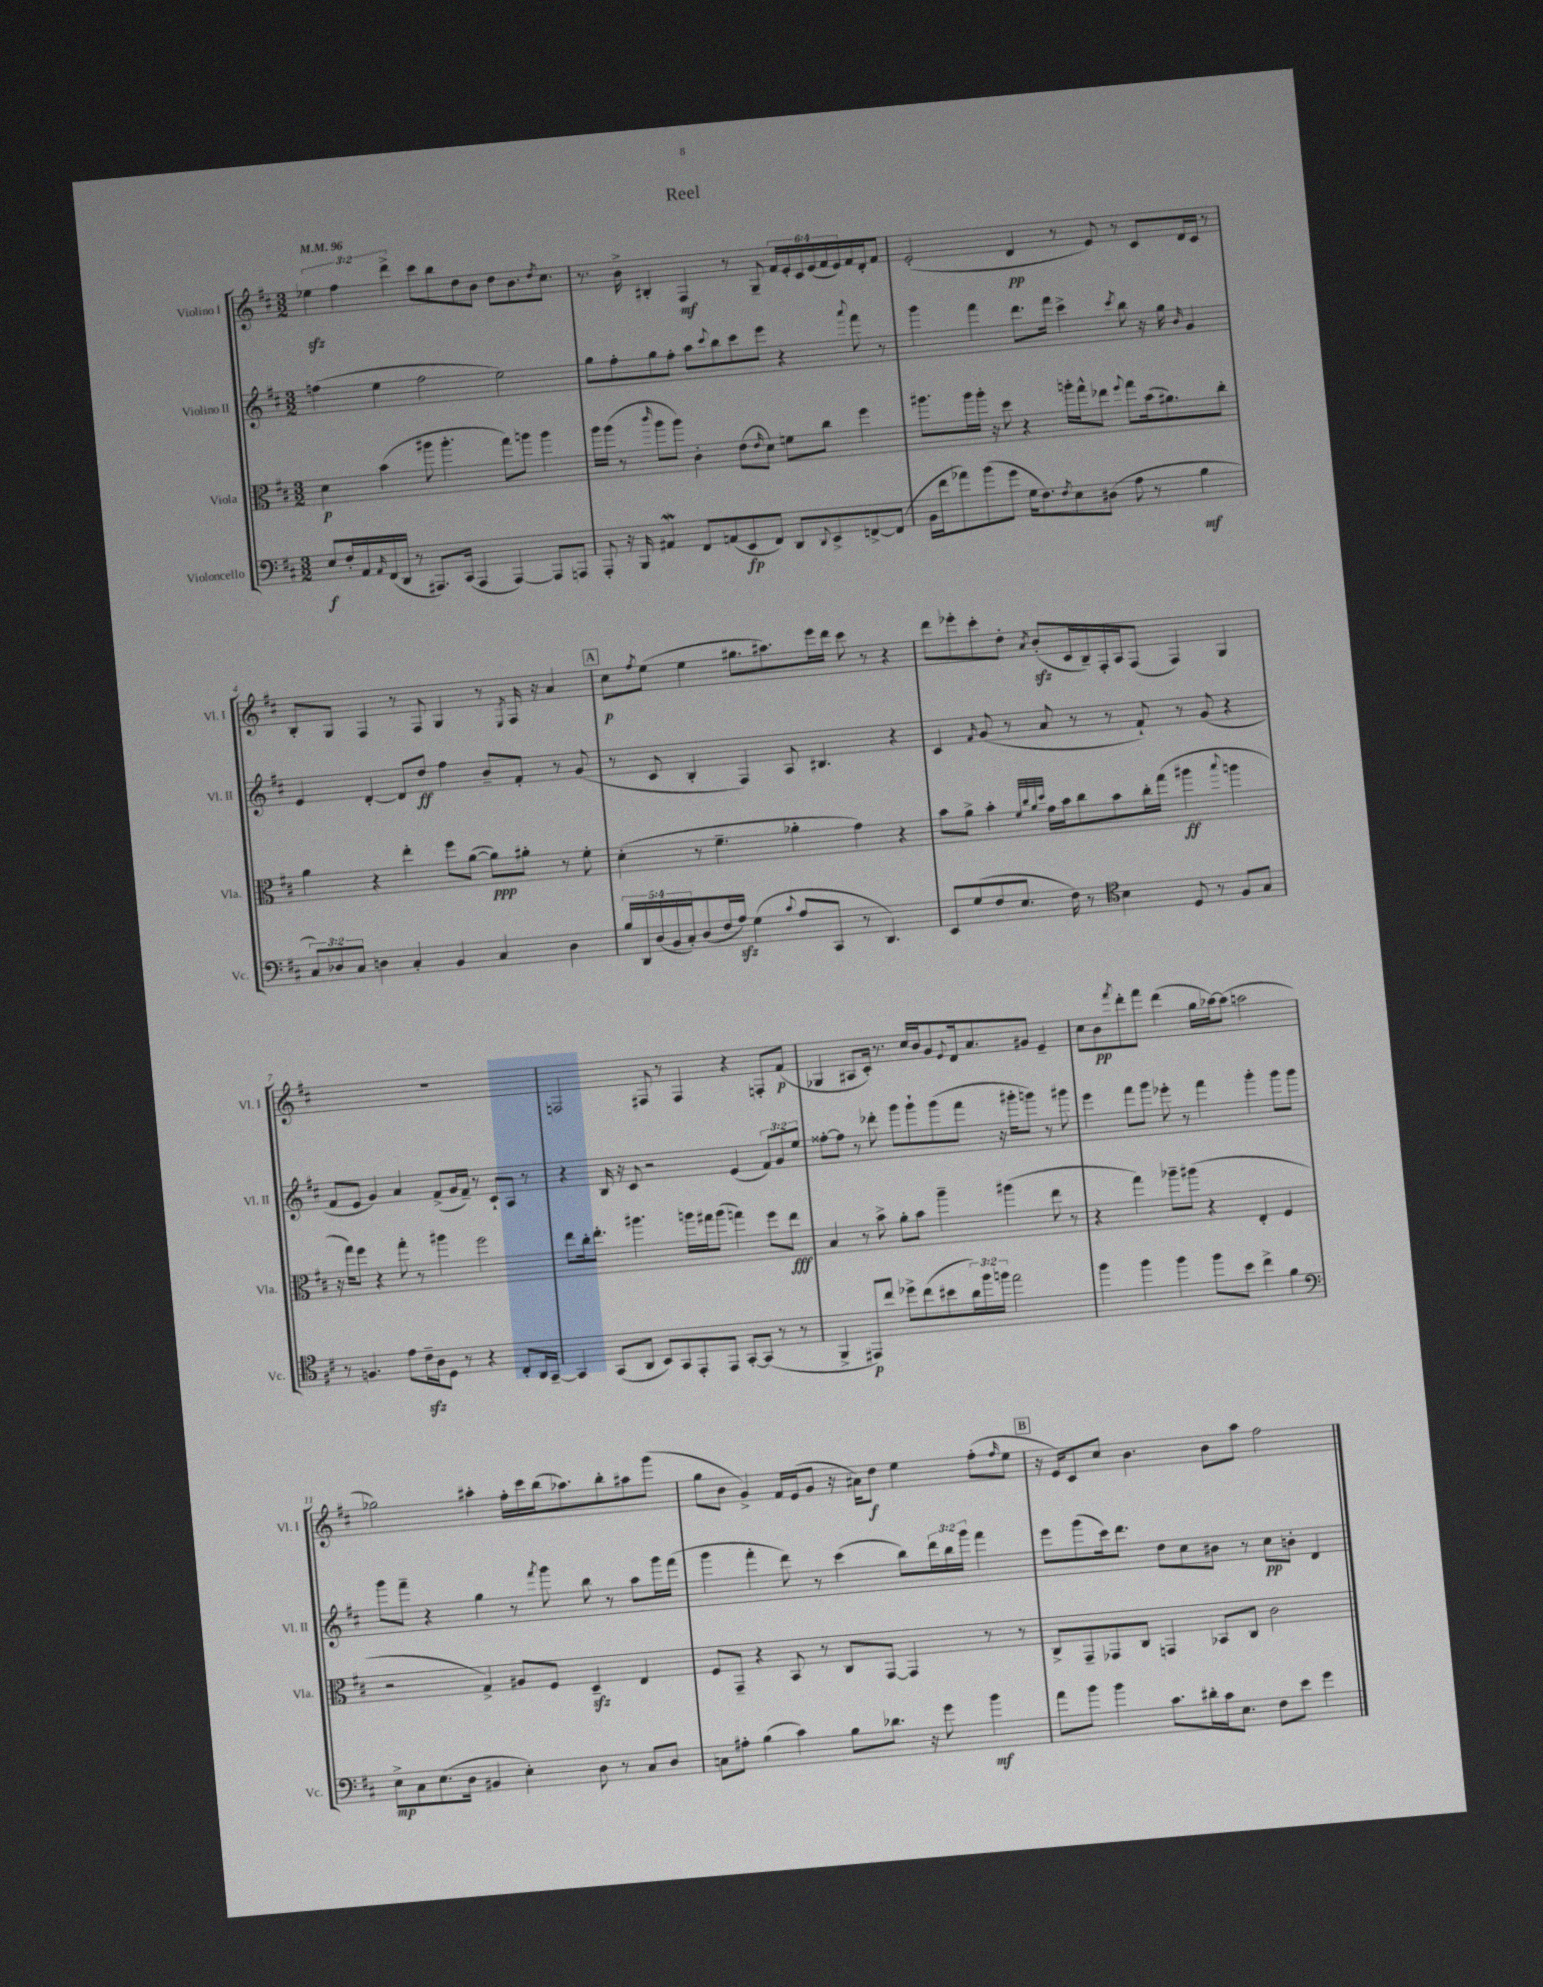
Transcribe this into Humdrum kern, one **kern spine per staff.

**kern	**dynam	**kern	**dynam	**kern	**dynam	**kern	**dynam
*part4	*part4	*part3	*part3	*part2	*part2	*part1	*part1
*staff4	*staff4	*staff3	*staff3	*staff2	*staff2	*staff1	*staff1
*I"Violoncello	*	*I"Viola	*	*I"Violino II	*	*I"Violino I	*
*I'Vc.	*	*I'Vla.	*	*I'Vl. II	*	*I'Vl. I	*
*clefF4	*	*clefC3	*	*clefG2	*	*clefG2	*
*k[f#c#]	*	*k[f#c#]	*	*k[f#c#]	*	*k[f#c#]	*
*M3/2	*	*M3/2	*	*M3/2	*	*M3/2	*
*MM96	*	*MM96	*	*MM96	*	*MM96	*
=1	=1	=1	=1	=1	=1	=1	=1
8E/L	f	4d\	p	(4ffn\	.	6ee-Xzz\	.
16F#'/L	.	.	.	.	.	.	.
.	.	.	.	.	.	6ff#\	.
16AA/	.	.	.	.	.	.	.
16qqAA/	.	.	.	.	.	.	.
(16FF#/	.	(4b\	.	4ee\	.	.	.
16DD/JJ	.	.	.	.	.	.	.
.	.	.	.	.	.	6ddd^\	.
8r	.	.	.	.	.	.	.
8.AAA#X/L)	.	8aa#X\	.	2ff\	.	8ccc#\L	.
.	.	4.aa#'\	.	.	.	8bb\	.
(16CC#/Jk	.	.	.	.	.	.	.
4AAA#/	.	.	.	.	.	8dd\	.
.	.	.	.	.	.	8b\J	.
[4AAA#/)	.	8gg\L)	.	2ee\)	.	8dd\L	.
.	.	8aan\J	.	.	.	8.b\	.
8AAA#/L]	.	4aa\	.	.	.	.	.
.	.	.	.	.	.	8qdd/	.
.	.	.	.	.	.	8.cc#\J	.
8AAAn/J	.	.	.	.	.	.	.
=2	=2	=2	=2	=2	=2	=2	=2
8AAA'/	.	16aa\LL	.	8gg\L	.	8.r	.
.	.	(16aa\JJ	.	.	.	.	.
16r	.	8r	.	8ff#'\	.	.	.
16BBB/	.	.	.	.	.	16b^\	.
.	.	16qqccc#/	.	.	.	.	.
4AA#XW/	.	8aa\L	.	8gg\	.	4B#X'/	.
.	.	8aa\J)	.	8ff#'\J	.	.	.
8FF#/L	.	4c#'\	.	8aa\L	.	4F#/	mf
.	.	.	.	8qqccc#/	.	.	.
(8AAn/	.	.	.	8bb\	.	.	.
8EE/	fp	(8e\L	.	8ccc#\	.	8r	.
.	.	16qqe/	.	.	.	.	.
8FF#/J)	.	8d\J)	.	8eee\J	.	8G~/	.
8DD/L	.	8fn\L	.	4r	.	24f#/LL	.
.	.	.	.	.	.	24e'/	.
.	.	.	.	.	.	24c#/	.
8qqDD/	.	.	.	.	.	.	.
8EE^/	.	8cc#\J	.	.	.	(24e/	.
.	.	.	.	.	.	24f#/	.
.	.	.	.	.	.	24e/)	.
.	.	.	.	8qqaaa/	.	.	.
[8FFn^/	.	4ff#\	.	8fff#\	.	16f#/	.
.	.	.	.	.	.	16d'/J	.
(8FF/J]	.	.	.	8r	.	8f#/J	.
=3	=3	=3	=3	=3	=3	=3	=3
16BB\LL	.	8.aa#X\L	.	4ggg\	.	(2e'/	.
16f#\J	.	.	.	.	.	.	.
8a-X\)	.	.	.	.	.	.	.
.	.	16aa#\L	.	.	.	.	.
(8b\	.	16aa#'\JJ	.	4fff#\	.	.	.
.	.	16r	.	.	.	.	.
8g\J	.	8dd\	.	.	.	.	.
16G\KL	.	4r	.	8.ddd\L	.	4d/	pp
8.F#\)	.	.	.	.	.	.	.
.	.	.	.	16fff#\Jk	.	.	.
8qF#/	.	.	.	.	.	.	.
8E\	.	16aan'\LL	.	4ccc#^\	.	8r	.
.	.	16gg^^\J	.	.	.	.	.
(8D#X\J	.	8ee-X\J	.	.	.	8e/)	.
.	.	8qqff#/	.	8qccc#/	.	.	.
8A\	.	8gg\L	.	8bb\	.	8r	.
8r	.	(16b\k	.	16r	.	8c#/L	.
.	.	8.a#X\)	.	16gg\	.	.	.
.	.	.	.	16qqb/	.	.	.
4B\	mf	.	.	4g/	.	16d/L	.
.	.	.	.	.	.	16c#/JJ	.
.	.	8cc#'\J	.	.	.	8r	.
!!LO:LB:g=z
=4	=4	=4	=4	=4	=4	=4	=4
12C#/L)	.	4a\	.	4e/	.	8B'/L	.
12D-X/	.	.	.	.	.	.	.
.	.	.	.	.	.	8G/J	.
12C#/J	.	.	.	.	.	.	.
4Dn\	.	4r	.	[4d'/	.	4F#/	.
4C#'/	.	4ee'\	.	8d/L]	.	8r	.
.	.	.	.	8dd/J	ff	8F#/	.
4BB/	.	8ff#\L	.	4ff#\	.	4G/	.
.	.	([8a\J	.	.	.	.	.
4C#/	.	8a\L])	ppp	8b~/L	.	8r	.
.	.	.	.	.	.	8qE/	.
.	.	8a#X'\J	.	8f#'/J	.	16F#/	.
.	.	.	.	.	.	16r	.
4D\	.	8r	.	8r	.	4a/	.
.	.	8f#'\	.	(8g/	.	.	.
!!LO:REH:place=s1:t=A
=5	=5	=5	=5	=5	=5	=5	=5
20B/LL	.	(4d'\	.	8r	.	8cc#\L	p
20DD/	.	.	.	.	.	.	.
(20D/	.	.	.	.	.	.	.
.	.	.	.	.	.	8qff#/	.
.	.	.	.	8c#/	.	(8ee\J	.
20BB/	.	.	.	.	.	.	.
20C#'/J)	.	.	.	.	.	.	.
(8D/	.	8r	.	4B'/	.	4ee\	.
16F#/L	.	4.f#~\	.	.	.	.	.
16Azz/JJ)	.	.	.	.	.	.	.
(4G\	.	.	.	4F#/)	.	8.gg#X\L	.
.	.	.	.	.	.	8.aa#X\)	.
8qqc#/	.	.	.	.	.	.	.
8A/L	.	4a-X'\	.	8A/	.	.	.
8CC#/J	.	.	.	4.B#X/	.	16eee\L	.
.	.	.	.	.	.	16ddd\JJ	.
8r	.	4g\)	.	.	.	8ccc#\	.
4.DD/)	.	.	.	.	.	8r	.
.	.	4r	.	4r	.	4r	.
=6	=6	=6	=6	=6	=6	=6	=6
8EE/L	.	8b\L	.	4c#/	.	8ddd\L	.
(8G/	.	8a^\J	.	.	.	8eee-X'\	.
.	.	.	.	16qqf#/	.	.	.
8F#/	.	4b'\	.	(8g/	.	8ccc#'\	.
8.E/J	.	.	.	8r	.	8dd'\J	.
.	.	32qqf#/LLL	.	.	.	.	.
.	.	32qqcc#/	.	.	.	.	.
.	.	32qqa/	.	.	.	.	.
.	.	32qqdd/JJJ	.	.	.	8qa/	.
.	.	16g\LL	.	8a/	.	(8bzz'/L	.
16F#\)	.	16b\J	.	.	.	.	.
8r	.	8cc#\	.	8r	.	16c#/L	.
.	.	.	.	.	.	16B~/)	.
*clefC4	*	*	*	*	*	*	*
4B\	.	8b\	.	8r	.	16F#'/	.
.	.	.	.	.	.	16A/J	.
.	.	16cc#'\L	.	8f#`/)	.	(8F#/J	.
.	.	(16gg\JJ	.	.	.	.	.
8D/	.	4aa#X\	ff	8r	.	4F#/)	.
8r	.	.	.	(8g/	.	.	.
.	.	8qqbb/	.	.	.	.	.
8F#/L	.	4aan\	.	4r	.	4G/	.
8G/J	.	.	.	.	.	.	.
!!LO:LB:g=z
=7	=7	=7	=7	=7	=7	=7	=7
8r	.	16r	.	8f#/L	.	1.r	.
.	.	16gg\KL)	.	.	.	.	.
4.Fn/	.	8ff#\J	.	8e/J	.	.	.
.	.	4r	.	4g/)	.	.	.
8e\L	.	8gg'\	.	4a/	.	.	.
16c#zz~\L	.	8r	.	.	.	.	.
16A\J	.	.	.	.	.	.	.
8D\J	.	4aa#X\	.	(8f#^/L	.	.	.
8r	.	.	.	16g/L	.	.	.
.	.	.	.	16f#~/JJ)	.	.	.
4r	.	2ff#\	.	8r	.	.	.
.	.	.	.	8c#`/L	.	.	.
8C#'/L	.	.	.	8A/J	.	.	.
16AA/L	.	.	.	8r	.	.	.
[16GG~/JJ	.	.	.	.	.	.	.
=8	=8	=8	=8	=8	=8	=8	=8
4GG/]	.	8ee\L	.	4r	.	2Fn/	.
.	.	16cc#'\k	.	.	.	.	.
.	.	8.ee'\J	.	.	.	.	.
(8GG/L	.	.	.	16B/	.	.	.
.	.	.	.	16r	.	.	.
8AA/J	.	4.aa#X\	.	8c#/	.	.	.
8BB/L)	.	.	.	2r	.	8F#X/	.
8GG/	.	.	.	.	.	8r	.
8EE'/	.	16aan\LL	.	.	.	4F#/	.
.	.	16gg#X\J	.	.	.	.	.
8EE/J	.	(8aa\J	.	.	.	.	.
[8GG'/L	.	4ggn\)	.	(4e/	.	4r	.
(8GG/J]	.	.	.	.	.	.	.
8r	.	8ff#\L	.	12f#/L)	.	8Fn'/L	.
.	.	.	.	12g/	.	.	.
8r	.	8ee\J	fff	.	.	(8f#/J	p
.	.	.	.	12ee/J	.	.	.
=9	=9	=9	=9	=9	=9	=9	=9
4FF#^/	.	4B/	.	[8ff##X'\L	.	4G-X/	.
.	.	.	.	8ff##\J]	.	.	.
8EE#X/L)	p	8r	.	8r	.	8A#X/L	.
8cc#/J	.	8b^\	.	8ddd-X'\	.	16c#'/Jk)	.
.	.	.	.	.	.	8.r	.
8dd-X^\L	.	8a'\L	.	8ggg\L	.	.	.
(8cc#\	.	8b\J	.	8ggg`\	.	16cc#/LL	.
.	.	.	.	.	.	16b/J	.
8b#X\	.	4aa~\	.	(8ggg\	.	8g/	.
.	.	.	.	.	.	8qqe/	.
24a\L)	.	.	.	8fff#\J	.	16d/k	.
24ff#\	.	.	.	.	.	.	.
.	.	.	.	.	.	8.a/	.
24ffn\JJ	.	.	.	.	.	.	.
2ee\	.	(4aa#X\	.	16r	.	.	.
.	.	.	.	16ggg#X'\KL	.	.	.
.	.	.	.	8gggn\J)	.	8g#X/J	.
.	.	8ee\	.	8r	.	4e~/	.
.	.	8r	.	8ggg#X\	.	.	.
=10	=10	=10	=10	=10	=10	=10	=10
4ff#\	.	4r	.	4eee\	.	8cc#\L	.
.	.	.	.	.	.	8b\	pp
.	.	.	.	.	.	8qfff#/	.
4ff#\	.	4gg\)	.	8fff#\L	.	8ddd'\	.
.	.	.	.	8ggg\J	.	8fff#\J	.
4ff#\	.	8aa-X~\L	.	8eee-X'\	.	(4ddd\	.
.	.	(8aa#X\J	.	8r	.	.	.
8ff#\L	.	4r	.	4fff#\	.	16gg\LL	.
.	.	.	.	.	.	[16aa-X\J)	.
8b\J	.	.	.	.	.	(8aa-\J]	.
4cc#^\	.	4E'/	.	4ggg'\	.	2aan\	.
4f#\	.	4F#/	.	8ggg\L	.	.	.
.	.	.	.	8ggg\J	.	.	.
!!LO:LB:g=z
=11	=11	=11	=11	=11	=11	=11	=11
*clefF4	*	*	*	*	*	*	*
8E^\L	mp	2r	.	8ggg\L	.	2gg-X\)	.
8C#\	.	.	.	8fff#~\J	.	.	.
(8.E\	.	.	.	4r	.	.	.
16D\Jk	.	.	.	.	.	.	.
4BB#X/	.	4G^/)	.	4gg\	.	4aa#X'\	.
4E'\)	.	8A#X/L	.	8r	.	16ff#'\LL	.
.	.	.	.	.	.	16ccc#\	.
.	.	.	.	8qfff#/	.	.	.
.	.	8F#/J	.	8ggg\	.	(16bb\J	.
.	.	.	.	.	.	8.aa-X\)	.
8D\	.	4Dzz~/	.	8bb\	.	.	.
8r	.	.	.	8r	.	8bb'\	.
8C#/L	.	4E/	.	8aa\L	.	8aa#X\	.
8D/J	.	.	.	16ggg\L	.	(8ggg\J	.
.	.	.	.	(16fff#\JJ	.	.	.
=12	=12	=12	=12	=12	=12	=12	=12
8Cn\L	.	8F#/L	.	4ggg\	.	8gg\L	.
8A#X'\J	.	8GG~/J	.	.	.	8b\J	.
(4B\	.	4r	.	4fff#'\	.	4g^/)	.
4c#\)	.	8BB/	.	8ddd\)	.	16f#/LL	.
.	.	.	.	.	.	(16e/J	.
.	.	8r	.	8r	.	8g/J	.
8B\L	.	8C#/L	.	(4ccc#\	.	16r	.
.	.	.	.	.	.	16a#X\KL)	.
8.d-X\J	.	[8GG/J	.	.	.	8dd\J	f
.	.	4GG/]	.	8bb\L)	.	4ee\	.
16r	.	.	.	.	.	.	.
8g\	.	.	.	24ddd\L	.	.	.
.	.	.	.	24bb\	.	.	.
.	.	.	.	24ggg\JJ	.	.	.
4b\	mf	8r	.	4fff#\	.	(8ff#'\L	.
.	.	.	.	.	.	16qqff#/	.
.	.	8r	.	.	.	8ee\J	.
!!LO:REH:place=s1:t=B
=13	=13	=13	=13	=13	=13	=13	=13
8a\L	.	8C#^/L	.	8eee\L	.	16r	.
.	.	.	.	.	.	16e/KL)	.
8b\J	.	8GG~/	.	(8ggg\	.	8c#/	.
4b\	.	8GG-X/	.	16ccc#\k)	.	8cc#/J	.
.	.	.	.	8.ddd\J	.	.	.
.	.	8C#/J	.	.	.	4.b\	.
8.c#\L	.	4GGn/	.	8dd\L	.	.	.
.	.	.	.	8cc#\	.	.	.
16d#X'\L	.	.	.	.	.	.	.
16c#\J	.	8BB-X/L	.	8b#X\J	.	8b\L	.
8.E\J	.	.	.	.	.	.	.
.	.	8C#/J	.	8r	.	8aa\J	.
8F#\L	.	2c#\	.	8cc#\L	pp	2ff#\	.
8e\J	.	.	.	8bn'\J	.	.	.
4g\	.	.	.	4d/	.	.	.
==	==	==	==	==	==	==	==
*-	*-	*-	*-	*-	*-	*-	*-
